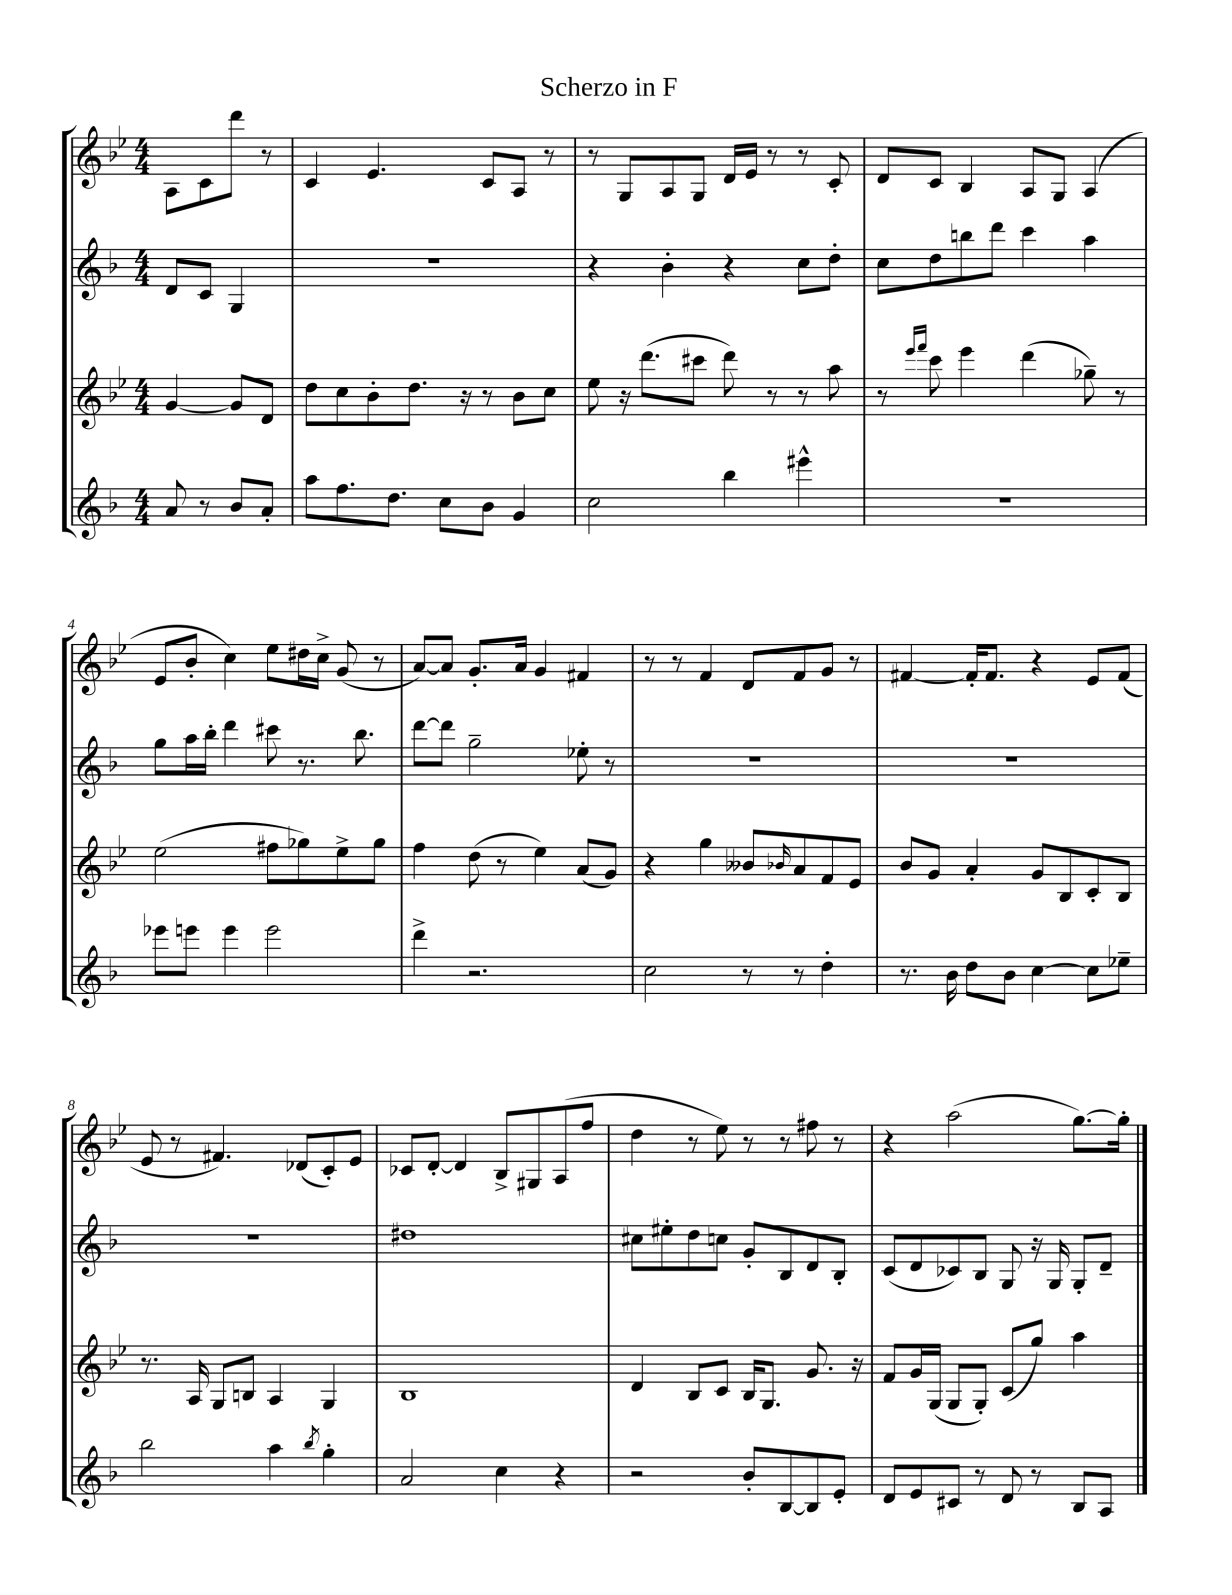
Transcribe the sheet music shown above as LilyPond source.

\header { title = "Scherzo in F" }
<<
\new StaffGroup <<
\new Staff = "s0" {
    \clef treble \key bes \major \numericTimeSignature \time 4/4 \partial 2
    a8 c'8 d'''8 r8 |
    c'4 ees'4. c'8 a8 r8 |
    r8 g8 a8 g8 d'16 ees'16 r8 r8 c'8-. |
    d'8 c'8 bes4 a8 g8 a4( |
    ees'8 bes'8-. c''4) ees''8 dis''16 c''16-> g'8( r8 |
    a'8~) a'8 g'8.-. a'16 g'4 fis'4 |
    r8 r8 f'4 d'8 f'8 g'8 r8 |
    fis'4~ fis'16-. fis'8. r4 ees'8 fis'8( |
    ees'8 r8 fis'4.) des'8( c'8-.) ees'8 |
    ces'8 d'8~-. d'4 bes8-> gis8 a8( f''8 |
    d''4 r8 ees''8) r8 r8 fis''8 r8 |
    r4 a''2( g''8.~) g''16-. \bar "|." |
}
\new Staff = "s1" {
    \clef treble \key f \major \numericTimeSignature \time 4/4 \partial 2
    d'8 c'8 g4 |
    R1 |
    r4 bes'4-. r4 c''8 d''8-. |
    c''8 d''8 b''8 d'''8 c'''4 a''4 |
    g''8 a''16 bes''16-. d'''4 cis'''8 r8. bes''8. |
    d'''8~ d'''8 g''2-- ees''8-. r8 |
    R1 |
    R1 |
    R1 |
    dis''1 |
    cis''8 eis''8-. d''8 c''8 g'8-. bes8 d'8 bes8-. |
    c'8( d'8 ces'8) bes8 g8 r16 g16 g8-. d'8-- \bar "|." |
}
\new Staff = "s2" {
    \clef treble \key bes \major \numericTimeSignature \time 4/4 \partial 2
    g'4~ g'8 d'8 |
    d''8 c''8 bes'8-. d''8. r16 r8 bes'8 c''8 |
    ees''8 r16 d'''8.( cis'''8 d'''8) r8 r8 a''8 |
    r8 \grace { ees'''16 f'''16 } c'''8 ees'''4 d'''4( ges''8--) r8 |
    ees''2( fis''8 ges''8) ees''8-> ges''8 |
    f''4 d''8( r8 ees''4) a'8( g'8) |
    r4 g''4 beses'8 \grace { bes'16 } a'8 f'8 ees'8 |
    bes'8 g'8 a'4-. g'8 bes8 c'8-. bes8 |
    r8. a16 g8 b8 a4 g4 |
    bes1 |
    d'4 bes8 c'8 bes16 g8. g'8. r16 |
    f'8 g'16 g16( g8 g8-.) c'8( g''8) a''4 \bar "|." |
}
\new Staff = "s3" {
    \clef treble \key f \major \numericTimeSignature \time 4/4 \partial 2
    a'8 r8 bes'8 a'8-. |
    a''8 f''8. d''8. c''8 bes'8 g'4 |
    c''2 bes''4 eis'''4-^ |
    r1 |
    ees'''8 e'''8 e'''4 e'''2 |
    d'''4-> r2. |
    c''2 r8 r8 d''4-. |
    r8. bes'16 d''8 bes'8 c''4~ c''8 ees''8-- |
    bes''2 a''4 \acciaccatura { bes''8 } g''4-. |
    a'2 c''4 r4 |
    r2 bes'8-. bes8~ bes8 e'8-. |
    d'8 e'8 cis'8 r8 d'8 r8 bes8 a8 \bar "|." |
}
>>
>>
